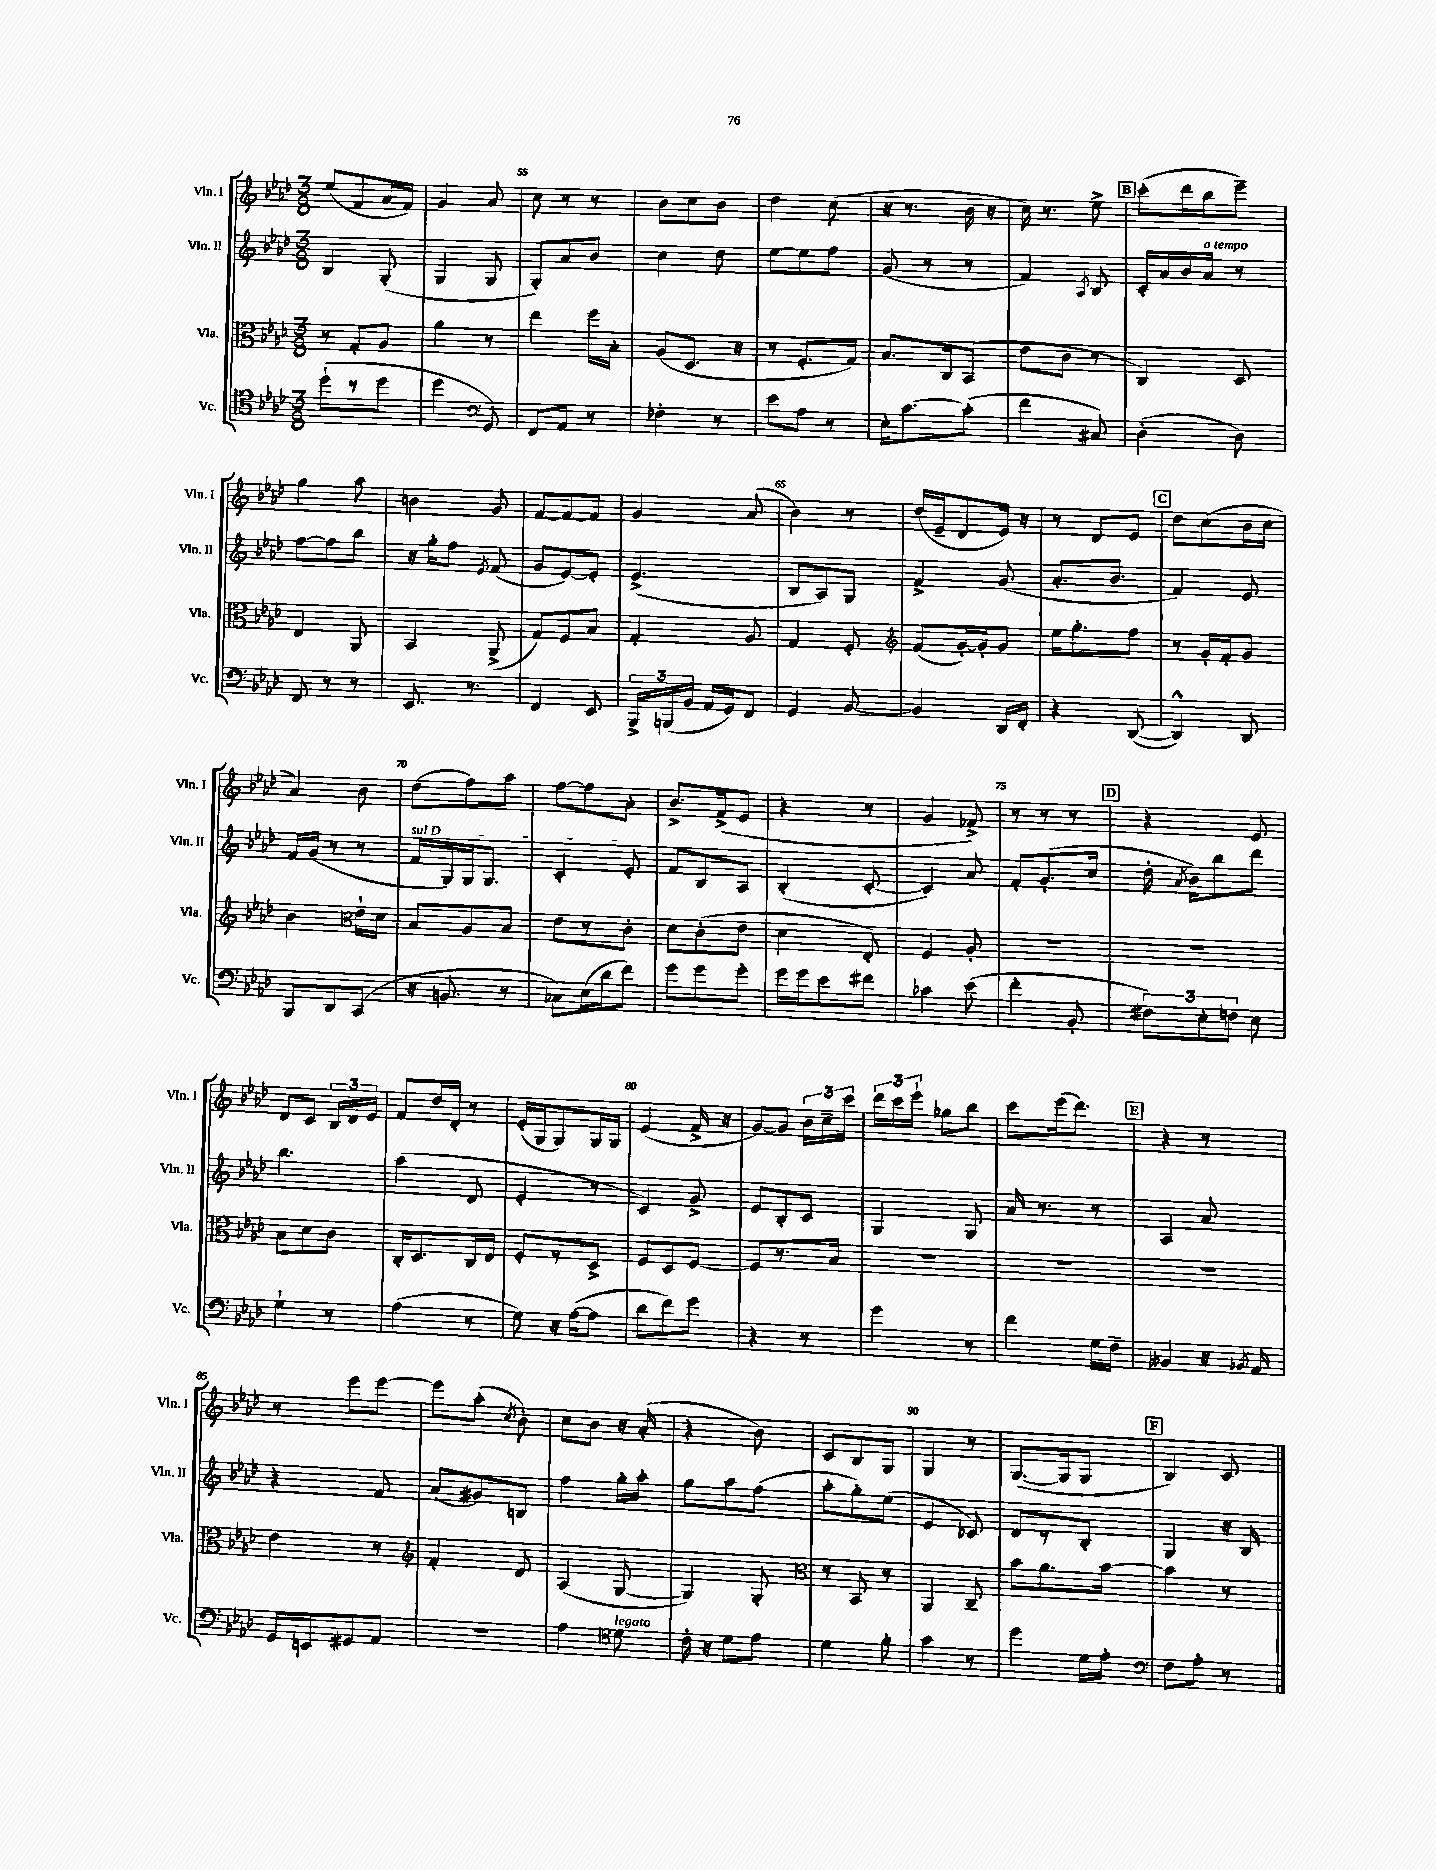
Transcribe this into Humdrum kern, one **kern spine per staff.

**kern	**kern	**kern	**kern
*staff4	*staff3	*staff2	*staff1
*clefC4	*clefC3	*clefG2	*clefG2
*k[b-e-a-d-]	*k[b-e-a-d-]	*k[b-e-a-d-]	*k[b-e-a-d-]
*M3/8	*M3/8	*M3/8	*M3/8
(8dd-`\L	8r	4B-/	(8ee-/L
8r	8G'/L	.	8f/
8dd-\J	8A-/J	(8G'/	16a-/L
.	.	.	16f/JJ)
=	=	=	=
4dd-\	4a-\	4G/	4g/
*clefF4	*	*	*
8GG/)	8r	8G/	8a-/
=	=	=	=
8FF/L	4ee-\	8G'/L)	8cc\
8AA-/J	.	8a-/	8r
8r	16ff\LL	8b-/J	8r
.	16B-'\JJ	.	.
=	=	=	=
4F-'\	(8A-/L	4cc\	8b-\L
.	8.D-/J	.	8cc\
8r	.	8dd-\	8b-\J
.	16r	.	.
=	=	=	=
8e-\L	8r	[8ee-\L	4dd-\
8A-\J	8.F'/L	8ee-\]	.
8r	.	8ff\J	(8cc\
.	16G/Jk)	.	.
=	=	=	=
16E-'\LK	8.B-/L	(8g/	16r
[8.c\	.	.	8.r
.	.	8r	.
.	16C/k	.	.
(8c'\]J	(8BB-/J	8r	16b-\
.	.	.	16r
=	=	=	=
4f\	8e-\L	4f/)	16cc\)
.	.	.	8.r
.	8c\J	.	.
.	.	8qA-/	.
8C#/)	8r	8B-/	8ee-^\
=	=	=	=
(4D-'\	4C/)	16c'/LL	(8ccc'\L
.	.	16a-/	.
.	.	16b-/	16ddd-\L
.	.	16a-/JJ	16bb-\J
8D-\)	8D-/	8r	8eee-~\J)
=	=	=	=
8FF/	4E-/	[8ff\L	4gg\
8r	.	8ff\]	.
8r	8AA-/	8bb-\J	8aa-\
=	=	=	=
8.EE-/	4BB-/	16r	4b\
.	.	16gg'\LK	.
.	.	8ff\J	.
8.r	.	.	.
.	.	8qe-/	.
.	(8AA-^/	(8f/	8g/
=	=	=	=
4FF/	8G/L)	8g/L	[8f/L
.	8F/	[8e-/)	8f/_
8EE-/	8B-/J	8e-'/]J	8f/]J
=	=	=	=
24BBB-^/LL	4G'/	(4.e-^/	4g/
(24BBB/	.	.	.
24BB-/JJ	.	.	.
16AA-/LL	.	.	.
16GG/J)	.	.	.
8FF/J	8A-/	.	(8a-/
=	=	=	=
4GG/	4G/	8B-/L	4b-\)
.	.	8A-/)	.
[8BB-/	8F'/	8G/J	8r
=	=	=	=
*	*clefG2	*	*
4BB-/]	(8f/L	4f^/	(16dd-/LL
.	.	.	16e-~/J
.	[16g'/L)	.	8d-/
.	16g'/]J	.	.
16DD-/LL	8g/J	(8g/	16e-/Jk)
16FF'/JJ	.	.	16r
=	=	=	=
4r	16ee-\LK	8.a-'/L	8r
.	8.gg'\	.	.
.	.	.	8d-/L
.	.	8.b-/J	.
([8DD-/	8ff\J	.	8e-/J
=	=	=	=
4DD-^^/])	8r	4f/)	8dd-\L
.	16g'/LL	.	(8cc\
.	16f'/J	.	.
8DD-/	8g/J	8e-/	16b-\L
.	.	.	16cc\JJ
=	=	=	=
8BBB-/L	4b-\	16f/LL	4a-/)
.	.	(16g/JJ	.
8DD-/	.	8r	.
*	*clefC3	*	*
(8CC/J	16e-`\LL	8r	8b-\
.	16d-\JJ	.	.
=	=	=	=
16r	8B-/L	16f/LL	(8dd-\L
8.BB/	.	16G/)	.
.	8A-/	16G/J	8ff\)
.	.	8.G/J	.
8r	8B-/J	.	8aa-\J
=	=	=	=
8C-\L)	8e-\L	4c'/	[8ff\L
(16E-\L	8r	.	8ff\]
16d-\J	.	.	.
8f\J)	8c'\J	8e-'/	8a-'\J
=	=	=	=
8g\L	8d-\L	8f/L	8.b-^/L
8g\	(8c'\	8B-/	.
.	.	.	(16f^/k
8g'\J	8e-\J	8A-/J	8e-/J
=	=	=	=
16g\LL	4d-\	(4B-'/	4r
16g\J	.	.	.
8e-\	.	.	.
8f#\J	8E-'/)	[8c'/	8r
=	=	=	=
4c-\	4F/	4c/])	4g/
(8e-\	8A-'/	8a-/	8f-^/)
=	=	=	=
4f'\	4.r	8f'/L	8r
.	.	(8.g'/	8r
8BB-'/	.	.	8r
.	.	16cc/Jk	.
=	=	=	=
12F#\L)	4.r	16dd-'\	4r
.	.	8qa-/	.
.	.	16b-\LK)	.
12E-'\	.	.	.
.	.	8bb-\	.
12F\J	.	.	.
8E-\	.	8ddd-\J	8e-/
=	=	=	=
4G`\	8B-\L	4.bb-\	8d-/L
.	8d-\	.	8c/J
8r	8c\J	.	24B-/LL
.	.	.	24d-/
.	.	.	24e-/JJ
=	=	=	=
(4A-\	16C'/LK	(4aa-\	8f/L
.	8.D-/	.	.
.	.	.	16dd-/L
.	.	.	16d-'/JJ
8r	16C/L	8d-/	8r
.	16E-/JJ	.	.
=	=	=	=
8G\)	8F'/L	4e-'/	(16e-'/LL
.	.	.	16G/J
16r	8r	.	8G/)
([16A-\LK	.	.	.
8A-\]J	8D-^/J	8r	16G/L
.	.	.	16G/JJ
=	=	=	=
8d-\L	8F/L	4c/)	(4e-/
8f\)	8D-/	.	.
8g\J	[8F/J	8g^/	16f^/
.	.	.	16r
=	=	=	=
4r	8F/]L	8e-/L	[8g/L)
.	8.r	8B-'/	8g/]J
8r	.	8c/J	24b-\LL
.	.	.	24cc~\
.	16B-/Jk	.	.
.	.	.	24ccc\JJ
=	=	=	=
4g\	4.r	4G/	24ddd-\LL
.	.	.	24ccc\
.	.	.	24eee-`\JJ
.	.	.	8gg-\L
8r	.	8G/	8bb-\J
=	=	=	=
4f\	4.r	16a-/	8ccc\L
.	.	8.r	.
.	.	.	(16eee-\k
.	.	.	8.ddd-\J)
16G\LL	.	8r	.
16F~\JJ	.	.	.
=	=	=	=
4BB--/	4.r	4A-/	4r
16r	.	8a-/	8r
8qBB-/	.	.	.
16AA-/	.	.	.
=	=	=	=
16GG/LL	4e-\	4r	8r
16EE/J	.	.	.
8GG#/	.	.	8eee-\L
8AA-/J	8r	8f/	[8eee-\J
=	=	=	=
*	*clefG2	*	*
4.r	4f'/	(8a-/L	8eee-\]L
.	.	8g#/)	(8aa-'\J
.	.	.	8qcc/
.	8d-/	8B/J	8b-'\)
=	=	=	=
4A-\	(4A-/	4ff\	8cc\L
.	.	.	8b-\J
*clefC4	*	*	*
8d-\	[8G/	16gg'\LL	16r
.	.	16aa-'\JJ	(16a-'/
=	=	=	=
16c'\	4G/])	8gg\L	4r
16r	.	.	.
8d-\L	.	8aa-\	.
8e-\J	8G'/	(8ff\J	8b-\)
=	=	=	=
*	*clefC3	*	*
4d-\	8r	8aa-'\L	8c/L
.	8BB-/	8gg'\)	8B-/
8f'\	8r	(8ee-\J	8G/J
=	=	=	=
4g\	4AA-/	4e-/	4G/
8r	8C~/	8c-/)	8r
=	=	=	=
4dd-\	8b-\L	8d-/L	([8.G/L
.	8.a-\	8r	.
.	.	.	16G/]k
16d-\LL	.	8B-'/J	8G/J
16e-'\JJ	[16b-\Jk	.	.
=	=	=	=
*clefF4	*	*	*
8F\L	4b-\]	4G/	4B-/)
8A-'\J	.	.	.
8r	8r	16r	8c/
.	.	16B-/	.
==	==	==	==
*-	*-	*-	*-
